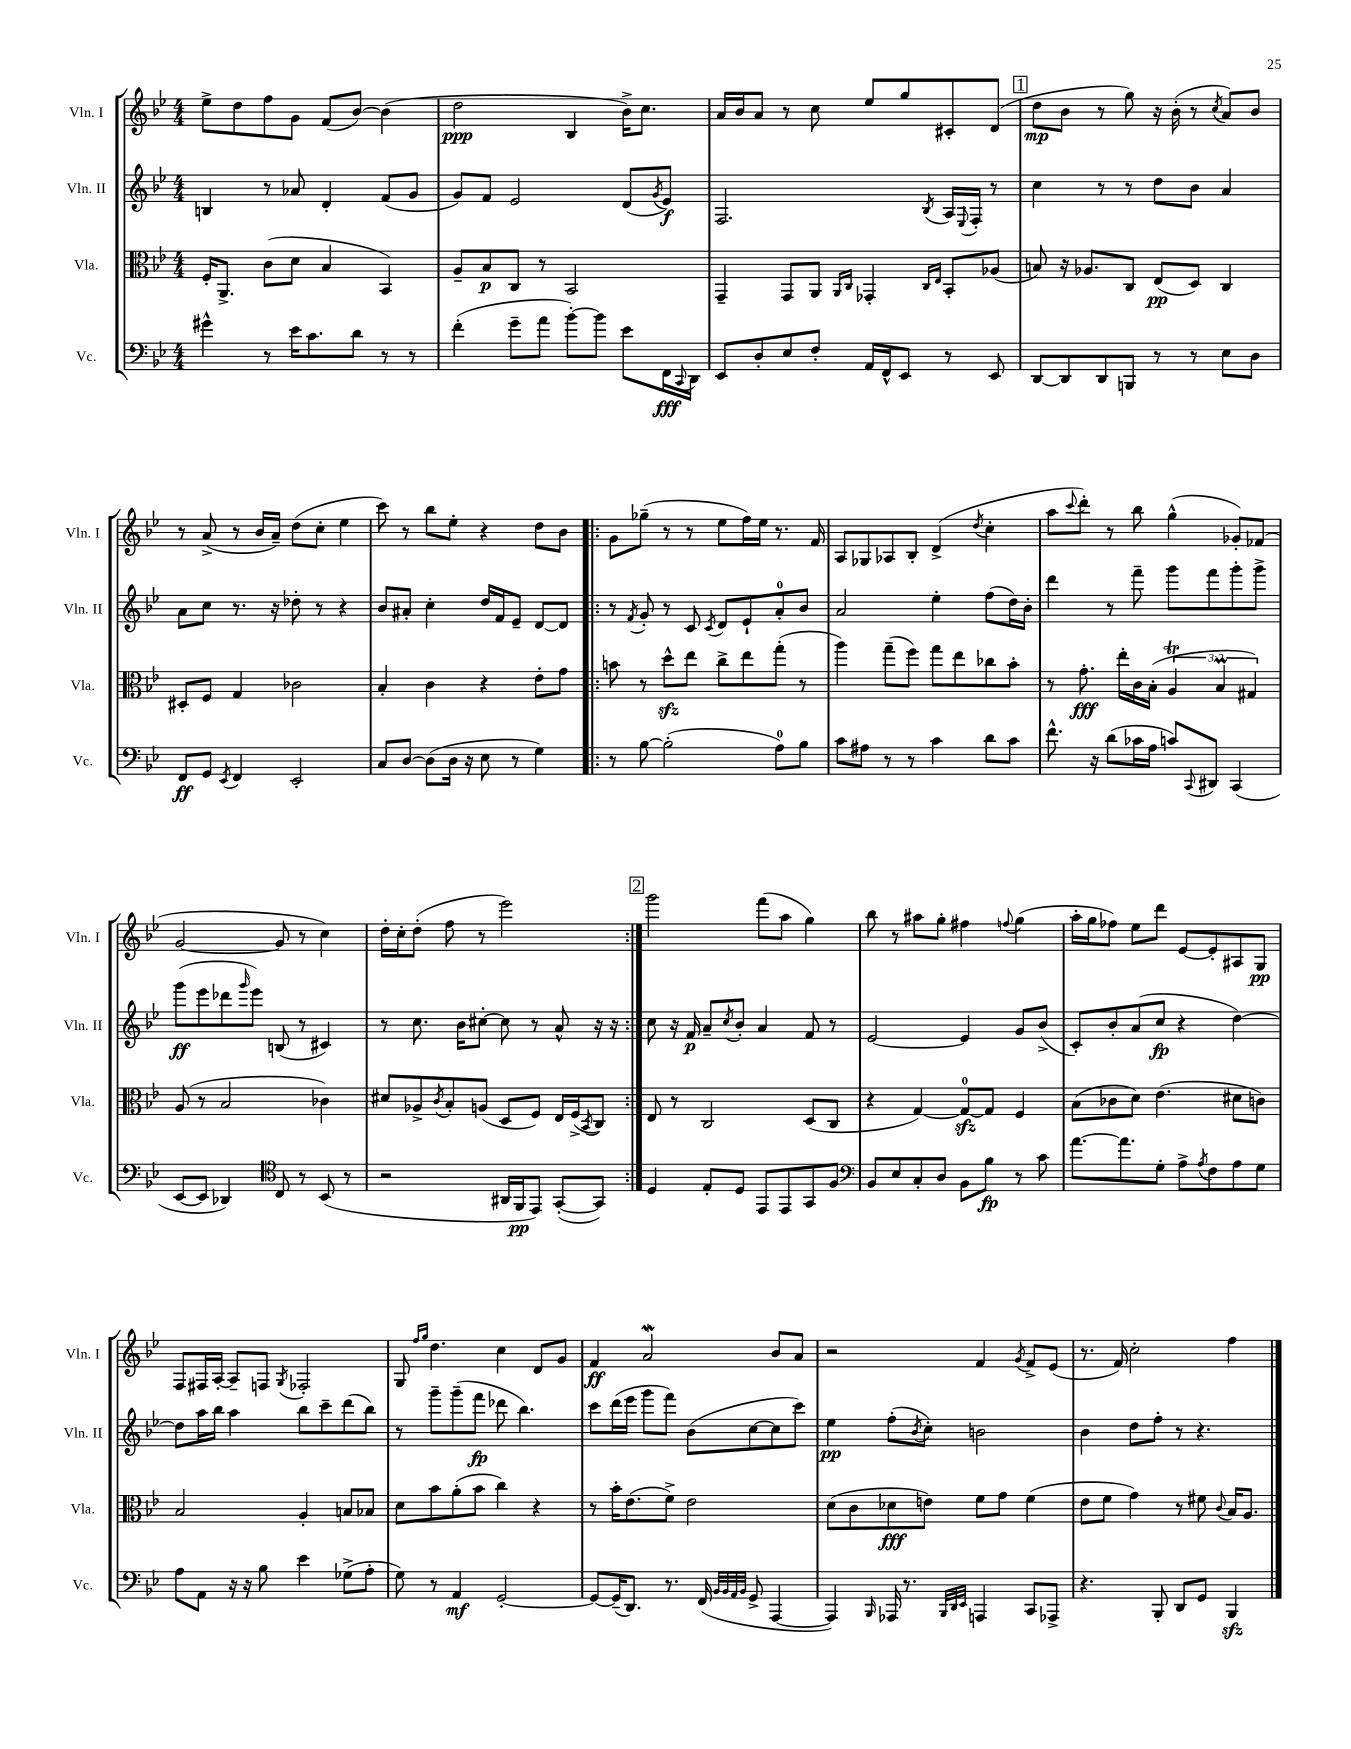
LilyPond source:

<<
\new StaffGroup <<
\new Staff = "s0" \with { instrumentName = "Vln. I" shortInstrumentName = "Vln. I" } {
    \clef treble \key bes \major \numericTimeSignature \time 4/4
    ees''8-> d''8 f''8 g'8 f'8( bes'8~) bes'4( |
    d''2\ppp bes4 bes'16->) c''8. |
    a'16 bes'16 a'8 r8 c''8 ees''8 g''8 cis'8-. d'8( |
    \mark \markup { \box "1" } d''8\mp bes'8 r8 g''8) r16 bes'16-.( r8 \acciaccatura { c''8 } a'8) bes'8 |
    r8 a'8->( r8 bes'16 a'16--) d''8( c''8-. ees''4 |
    c'''8) r8 bes''8 ees''8-. r4 d''8 bes'8 |
    \repeat volta 2 { g'8 ges''8--( r8 r8 ees''8 f''16) ees''16 r8. f'16 |
    a8 ges8 aes8 bes8-. d'4->( \acciaccatura { d''8 } c''4-. |
    a''8 \appoggiatura { c'''8 } d'''8-.) r8 bes''8 g''4-^( ges'8-.) fes'8( |
    g'2~ g'8 r8 c''4) |
    d''16-. c''16-. d''8-.( f''8 r8 ees'''2) | }
    \mark \markup { \box "2" } g'''2 f'''8( a''8 g''4) |
    bes''8 r8 ais''8 g''8-. fis''4 \appoggiatura { f''8 } g''4( |
    a''16-. g''16 fes''8) ees''8 d'''8 ees'8~ ees'8-. ais8 g8\pp |
    f8 fis16 a16~-. a8-- f8 \acciaccatura { g8 } fes2-. |
    g8 \grace { f''16 g''16 } d''4. c''4 d'8 g'8 |
    f'4\ff a'2\mordent bes'8 a'8 |
    r2 f'4 \acciaccatura { g'8 } f'8-> ees'8( |
    r8. f'16) c''2-. f''4 \bar "|." |
}
\new Staff = "s1" \with { instrumentName = "Vln. II" shortInstrumentName = "Vln. II" } {
    \clef treble \key bes \major \numericTimeSignature \time 4/4
    b4 r8 aes'8 d'4-. f'8( g'8 |
    g'8) f'8 ees'2 d'8( \acciaccatura { g'8 } ees'8\f) |
    f2. \acciaccatura { bes8 } a16 \appoggiatura { ees8 } f16-. r8 |
    \mark \markup { \box "1" } c''4 r8 r8 d''8 bes'8 a'4 |
    a'8 c''8 r8. r16 des''8-. r8 r4 |
    bes'8 ais'8-. c''4-. d''16 f'16 ees'8-- d'8~ d'8 |
    \repeat volta 2 { r8 \acciaccatura { f'8 } g'8-. r8 c'8 \acciaccatura { c'8 } d'8 ees'8-! a'8-0-. bes'8 |
    a'2 ees''4-. f''8( d''16) bes'16-. |
    d'''4 r8 f'''8-- g'''8 f'''8 g'''8-. g'''8-> |
    g'''8\ff( ees'''8 des'''8 \grace { g'''16 } ees'''8) b8( r8 cis'4) |
    r8 c''8. bes'16 cis''8~-. cis''8 r8 a'8-^ r16 r16 | }
    \mark \markup { \box "2" } c''8 r16 f'16\p a'8-- \acciaccatura { c''8 } bes'8-. a'4 f'8 r8 |
    ees'2~ ees'4 g'8 bes'8->( |
    c'8-.) bes'8-. a'8( c''8\fp r4 d''4~) |
    d''8 a''16 bes''16 a''4 bes''8 c'''8-- d'''8( bes''8) |
    r8 g'''8-- g'''8--( f'''8\fp des'''8 bes''4.) |
    c'''8 d'''16( ees'''16 g'''8 f'''8) bes'8( c''8~ c''8 c'''8) |
    ees''4\pp f''8-.( \acciaccatura { bes'8 } c''8-.) b'2 |
    bes'4 d''8 f''8-. r8 r4. \bar "|." |
}
\new Staff = "s2" \with { instrumentName = "Vla." shortInstrumentName = "Vla." } {
    \clef alto \key bes \major \numericTimeSignature \time 4/4 \override Staff.TupletNumber.text = #tuplet-number::calc-fraction-text
    f16-. a,8.-> c'8( d'8 bes4 bes,4) |
    a8-- bes8\p c8 r8 bes,2 |
    g,4-- g,8 a,8 \grace { a,16 c16 } ges,4-. \grace { c16 ees16 } bes,8-. aes8( |
    \mark \markup { \box "1" } b8) r16 aes8. c8 ees8\pp( d8) c4 |
    dis8-. f8 g4 ces'2 |
    bes4-. c'4 r4 ees'8-. g'8 |
    \repeat volta 2 { b'8 r8 d''8-^\sfz ees''8 c''8-> ees''8 g''8-.( r8 |
    a''4) g''8--( f''8) g''8 ees''8 ces''8 bes'8-. |
    r8 g'8.-.\fff ees''16-. c'16 bes16-.( \tuplet 3/2 { a4\trill bes4\prall gis4) } |
    a8( r8 bes2 ces'4) |
    dis'8 aes8-> \acciaccatura { c'8 } bes8-. a8( d8 f8) ees16 f16->( \acciaccatura { bes,8 } c8) | }
    \mark \markup { \box "2" } ees8 r8 c2 d8( c8 |
    r4 g4~) g8-0~\sfz g8 f4 |
    bes8( ces'8 d'8) ees'4.( dis'8 c'8) |
    bes2 a4-. b8 bes8 |
    d'8 bes'8 a'8-.( bes'8 c''4) r4 |
    r8 bes'16-. ees'8.( f'8->) ees'2 |
    d'8( c'8 des'8\fff e'8) f'8 g'8 f'4( |
    ees'8 f'8 g'4) r8 fis'8 \appoggiatura { c'8 } bes16 a8. \bar "|." |
}
\new Staff = "s3" \with { instrumentName = "Vc." shortInstrumentName = "Vc." } {
    \clef bass \key bes \major \numericTimeSignature \time 4/4
    gis'4-^ r8 ees'16 c'8. d'8 r8 r8 |
    f'4-.( g'8-- a'8 bes'8~-.) bes'8 ees'8 f,16\fff \appoggiatura { c,8 } d,16 |
    ees,8 d8-. ees8 f8-. a,16 f,16-^ ees,8 r8 ees,8 |
    \mark \markup { \box "1" } d,8~ d,8 d,8 b,,8 r8 r8 ees8 d8 |
    f,8\ff g,8 \acciaccatura { ees,8 } f,4 ees,2-. |
    c8 d8~ d8( d16 r16 ees8 r8 g4) |
    \repeat volta 2 { r8 bes8~ bes2-.( a8-0) bes8 |
    c'8 ais8 r8 r8 c'4 d'8 c'8 |
    f'8.-^ r16 d'8( ces'16 a16 c'8) \appoggiatura { c,8 } dis,8 c,4( |
    ees,8~ ees,8 des,4) \clef tenor c8 r8 bes,8( r8 |
    r2 ais,16 f,16\pp ees,8) g,8~-.( g,8) | }
    \mark \markup { \box "2" } d4 ees8-. d8 ees,8 ees,8 g,8 f8 |
    \clef bass bes,8 ees8 c8-. d8 bes,8 bes8\fp r8 c'8 |
    a'8.~ a'8. g8-. a8-> \acciaccatura { a8 } f8 a8 g8 |
    a8 a,8 r16 r16 bes8 ees'4 ges8->( a8-. |
    g8) r8 a,4\mf g,2~-. |
    g,8~ g,16--( d,8.) r8. f,16( \grace { bes,32 bes,32 a,32 bes,32 } g,8-> a,,4~ |
    a,,4) \grace { bes,,16 } aes,,16 r8. \grace { bes,,32 d,32 ees,32 } a,,4 c,8 aes,,8-> |
    r4. bes,,8-. d,8 g,8 bes,,4\sfz \bar "|." |
}
>>
>>
\layout { \context { \Score \remove "Bar_number_engraver" } }
